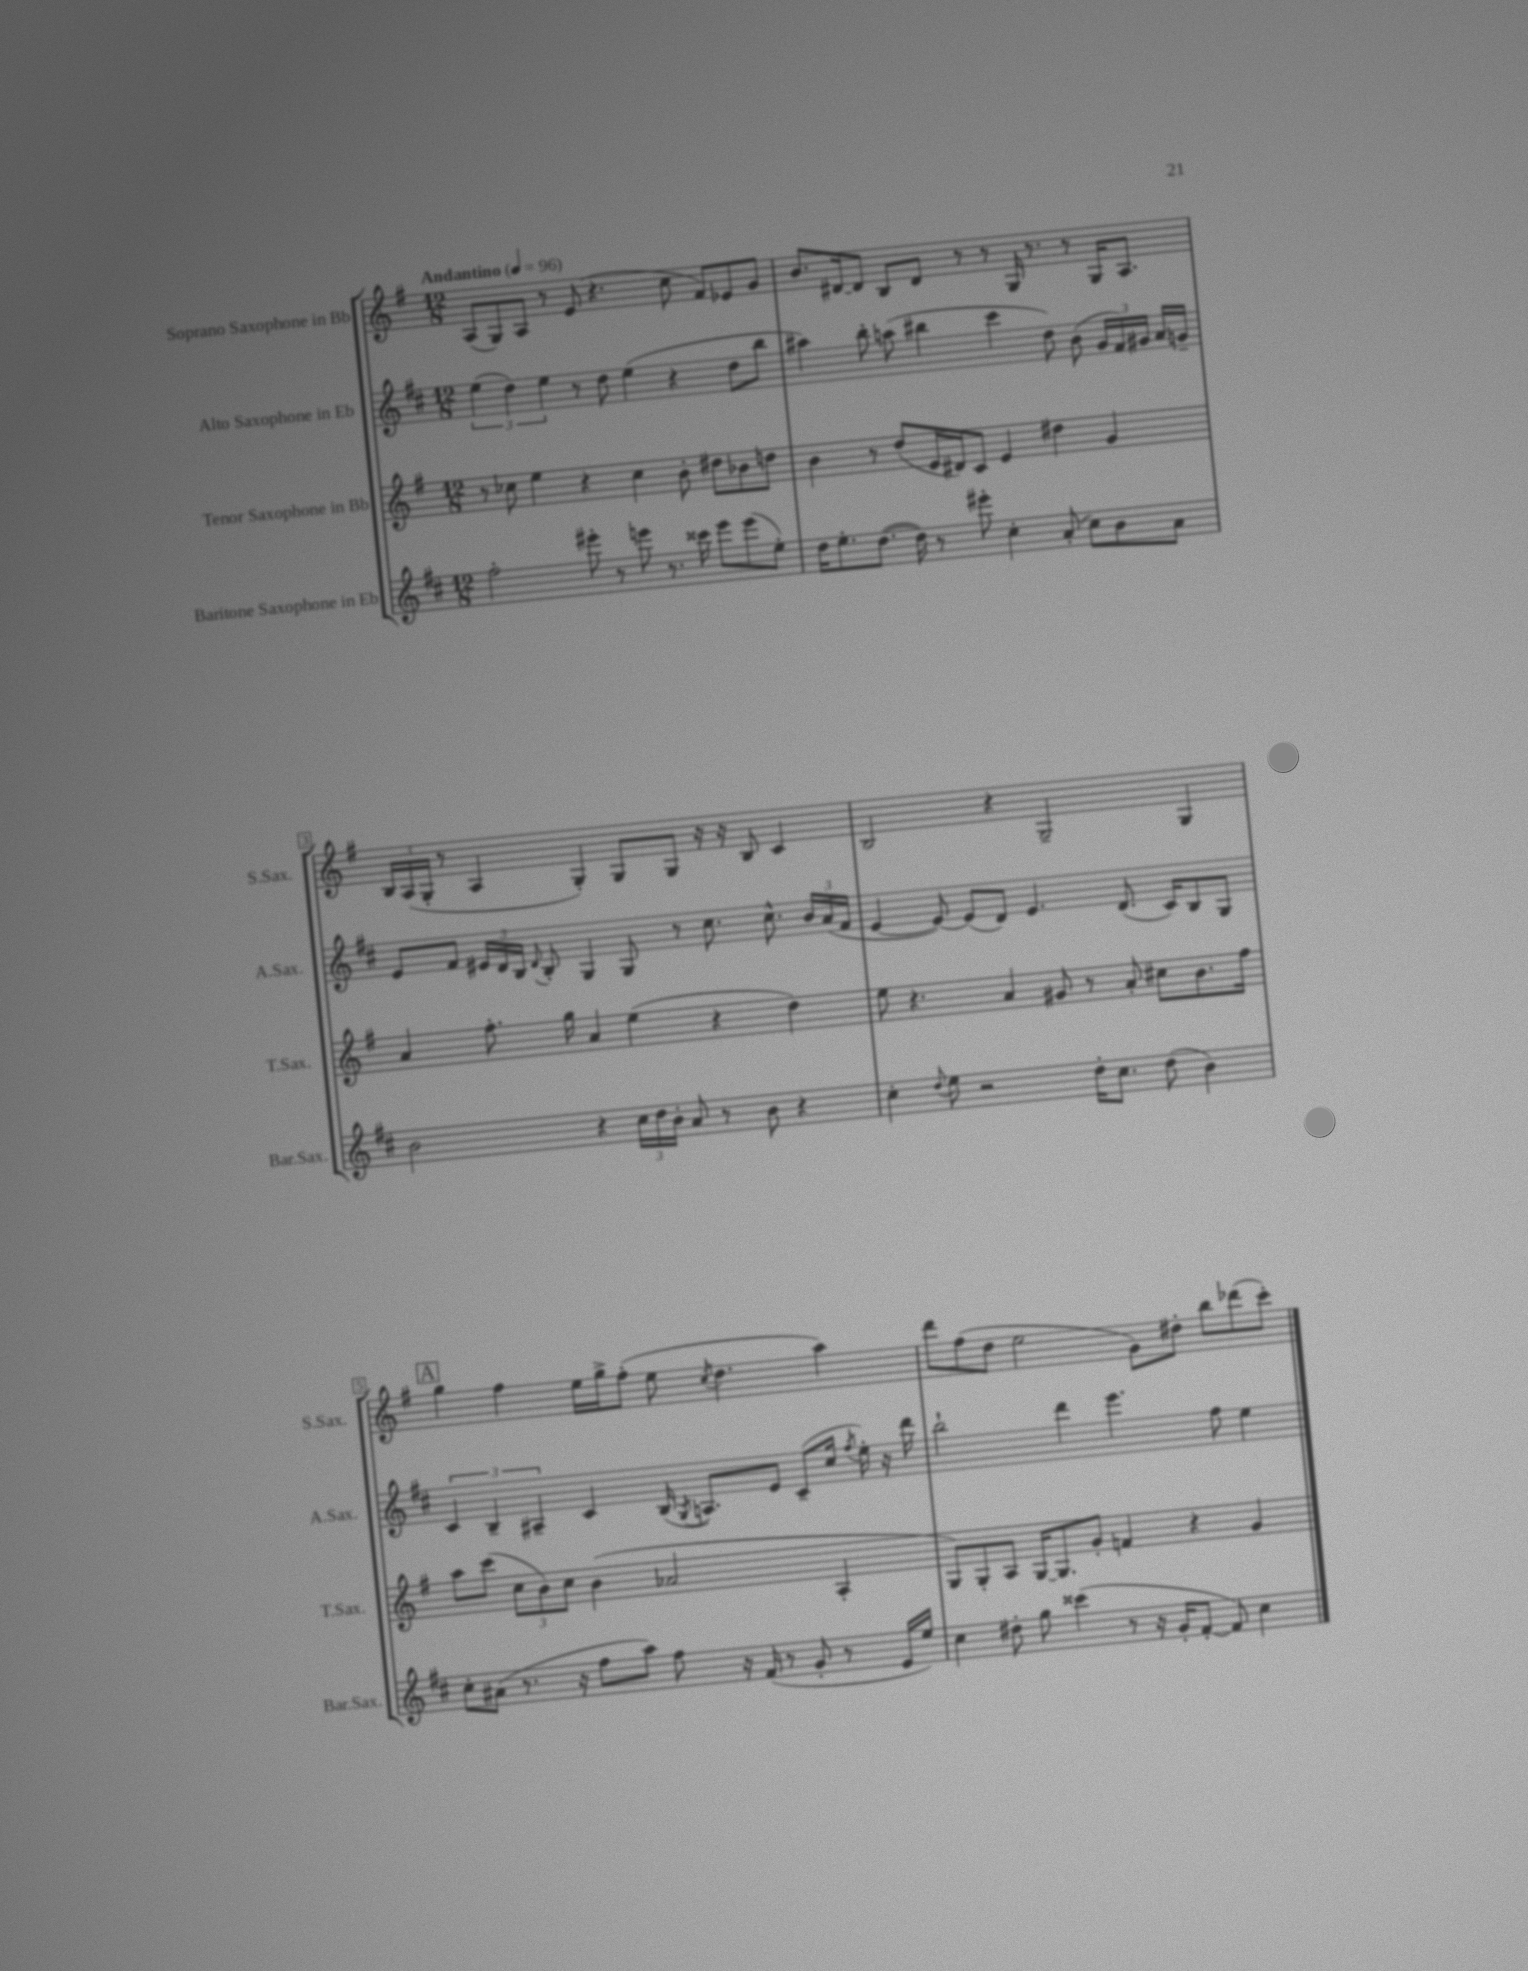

**kern	**kern	**kern	**kern
*part4	*part3	*part2	*part1
*staff4	*staff3	*staff2	*staff1
*I"Baritone Saxophone in Eb	*I"Tenor Saxophone in Bb	*I"Alto Saxophone in Eb	*I"Soprano Saxophone in Bb
*I'Bar.Sax.	*I'T.Sax.	*I'A.Sax.	*I'S.Sax.
*clefG2	*clefG2	*clefG2	*clefG2
*k[f#c#]	*k[f#]	*k[f#c#]	*k[f#]
*M12/8	*M12/8	*M12/8	*M12/8
*MM96	*MM96	*MM96	*MM96
=1	=1	=1	=1
!	!	!	!LO:TX:a:B:t=Andantino
2ff#'\	8r	(6ee\	(8A/L
.	8cc-X\	.	8G/)
.	.	6dd\)	.
.	4ee\	.	8A/J
.	.	6ee\	.
.	.	.	8r
8eee#X'\	4r	8r	(8e/
8r	.	8dd\	4.r
8eeen\	4cc-\	(4ee\	.
8.r	.	.	.
.	8b'\	4r	8cc\
16ccc##X\	.	.	.
8eee\L	8dd#X\L	.	8f#/L)
(8eee\	8b-X\	8dd\L	8e-X/
8ee'\J)	8ddn\J	8bb\J	8g/J
=2	=2	=2	=2
16dd\KL	4b\	4aa#X\)	8.b/L
8.ee'\	.	.	.
.	.	.	[16d#X/k
([8.dd\J	8r	8bb'\	8d#/J]
.	(8dd/L	(8aan\	8B/L
16dd\])	.	.	.
8r	16e/L	4bb#X\	8d#/J
.	16d#X/J)	.	.
8eee#X'\	8c/J	.	8r
4cc#'\	4e/	4ccc#\	8r
.	.	.	16G/
.	.	.	8.r
(8a'/	4dd#X\	8dd\)	.
8cc#\L)	.	(8b\	8r
8b\	4g/	24g/LL	16G/KL
.	.	24f#/)	.
.	.	.	8.A/J
.	.	24g#X/JJ	.
8a\J	.	16a/LL	.
.	.	16gn~/JJ	.
!!LO:LB:g=z
=3	=3	=3	=3
2b\	4a/	8e/L	24B/LL
.	.	.	(24A/
.	.	.	24G'/JJ
.	.	8f#/J	8r
.	8.ff#'\	24e#X/LL	4A/
.	.	24d/	.
.	.	24B/JJ	.
.	.	8qqd/	.
.	.	8B'/	.
.	16gg\	.	.
4r	4a/	4G/	4G'/)
24cc#\LL	(4ee\	8G/	8G/L
24dd\	.	.	.
24b'\JJ	.	.	.
8a/	.	8r	8G/J
8r	4r	8.cc#\	16r
.	.	.	16r
8b\	.	.	8B/
.	.	8.cc#^^\	.
4r	4dd\)	.	4c/
.	.	24b/LL	.
.	.	(24a/	.
.	.	24f#/JJ	.
=4	=4	=4	=4
4cc#'\	8ee\	[4e/	2B/
.	4.r	.	.
8qqdd/	.	.	.
8ee\	.	8e/_)	.
2r	.	(8e/L]	.
.	4a/	8d/J)	4r
.	.	4.e/	.
.	8g#X/	.	2G~/
16dd'\KL	8r	.	.
8.cc#\J	.	.	.
.	8a'/	(8.d/	.
(8dd\	8cc#X\L	.	.
.	.	16c#/KL)	.
4b\)	8.b\	8B/	4G/
.	.	8G/J	.
.	16ff#\Jk	.	.
!!LO:LB:g=z
!!LO:REH:place=s1:t=A
=5	=5	=5	=5
8cc#'\L	8aa\L	6c#/	4gg\
(8a#X\J	(8ccc\J	.	.
.	.	6B~/	.
8.r	12cc\L	.	4ff#\
.	12b\)	6A#X~/	.
.	12cc\J	.	.
16r	.	.	.
8ff#\L	(4b\	4c#/	16ee\LL
.	.	.	16gg^\J
8aa\J)	.	.	(8ff#'\J
8ff#\	2a-X/	(16B/	8ee\
.	.	8qG/	.
.	.	8.An/L)	.
.	.	.	8qcc/
16r	.	.	4.dd\
(16f#/	.	.	.
8r	.	8e/J	.
8g'/	.	(8c#~/L	.
8r	4A'/	16cc#/Jk	4aa\)
.	.	8qff#/	.
.	.	16ee'\)	.
16e/LL	.	16r	.
16ee/JJ)	.	16ddd\	.
=6	=6	=6	=6
4cc#\	8G/L)	2bb`\	8ddd\L
.	8G'/	.	(8ff#\
8dd#X'\	8A/J	.	8dd\J
8gg\	[16G/KL	.	2ee\
.	8.G/]	.	.
(4ccc##X\	.	4ddd\	.
.	8g'/J	.	.
8r	4fn/	4.eee\	.
16r	.	.	8g\L)
16g'/KL	.	.	.
[8f#'/J	4r	.	8dd#X'\J
8f#/])	.	8ff#\	8bb\L
4cc#\	4g/	4ee\	(8ddd-X\
.	.	.	8ccc'\J)
==	==	==	==
*-	*-	*-	*-
